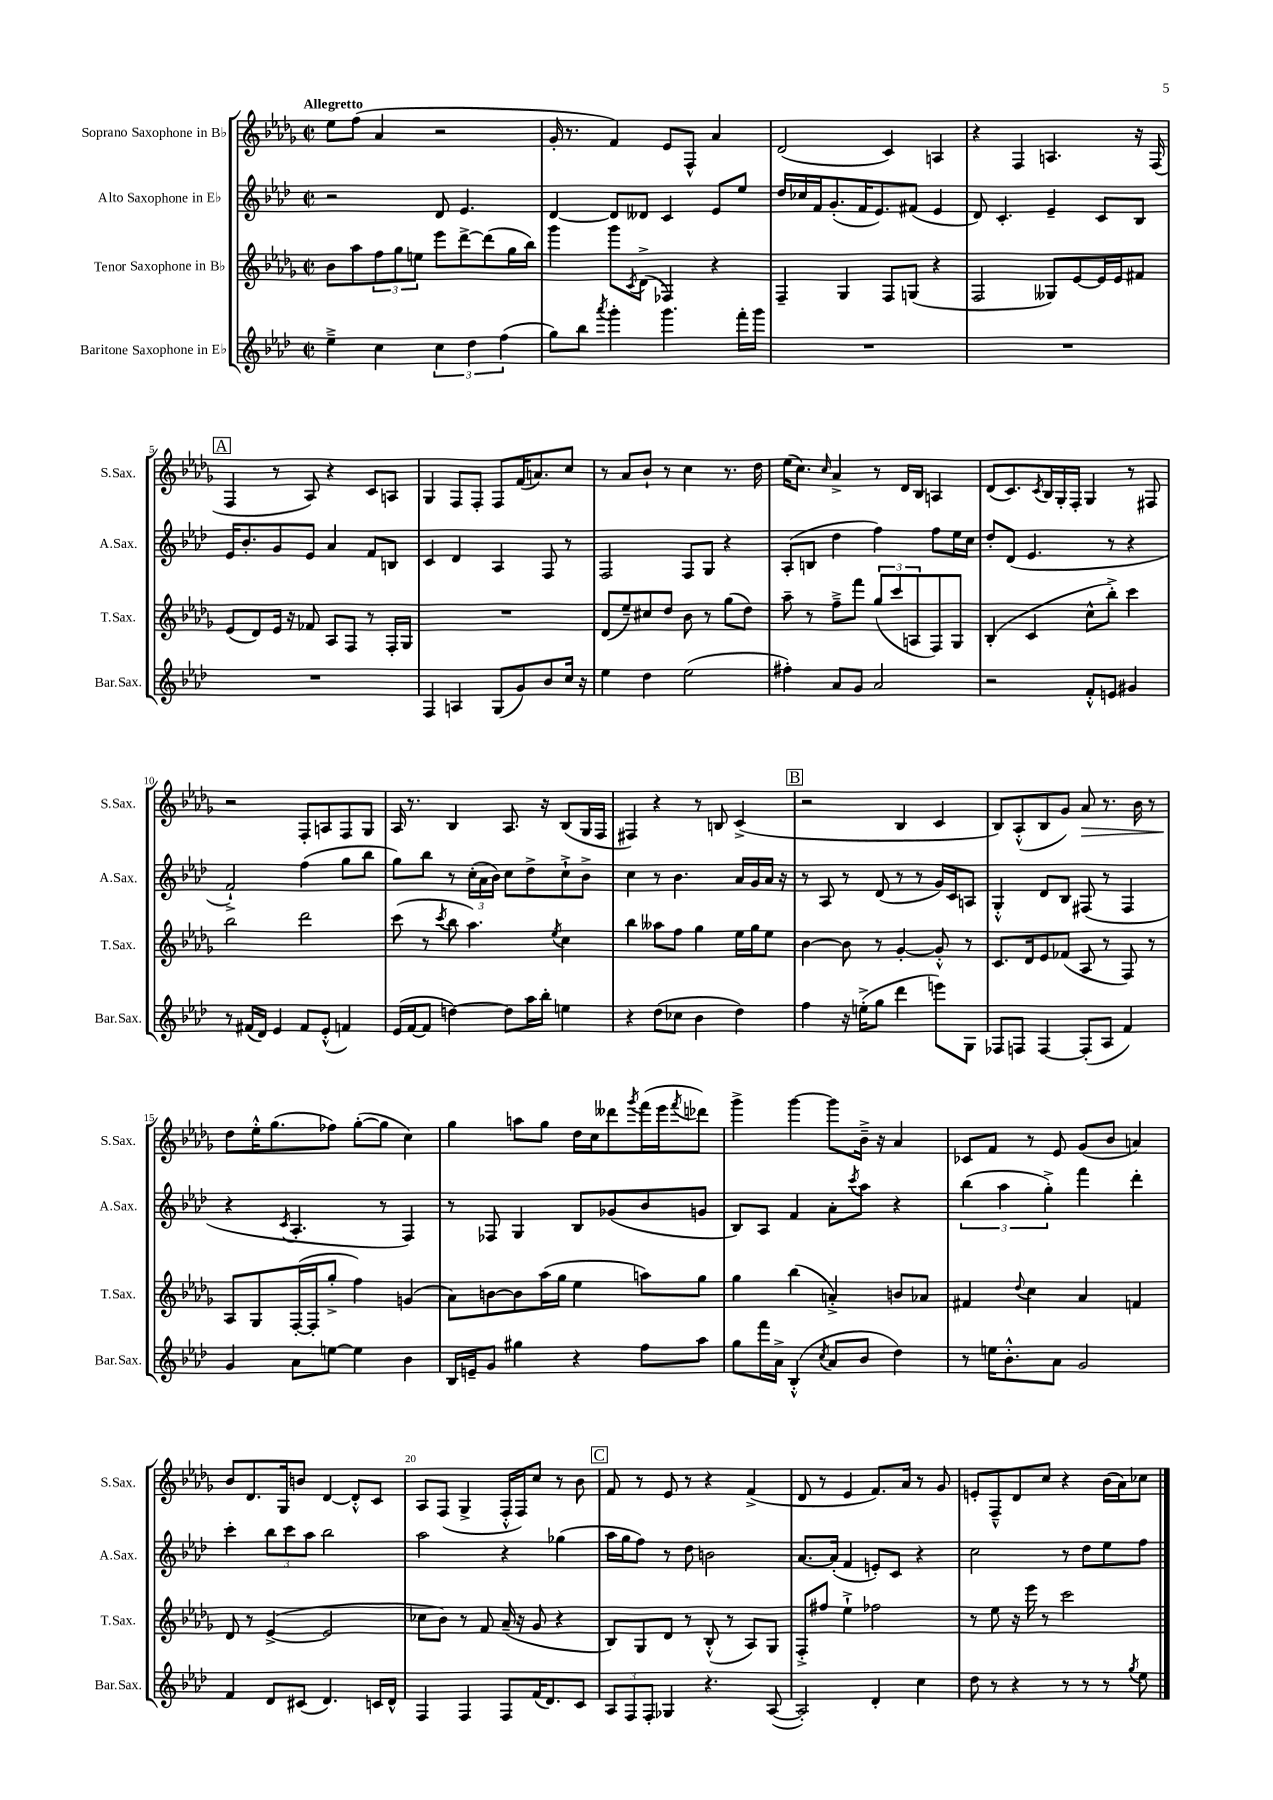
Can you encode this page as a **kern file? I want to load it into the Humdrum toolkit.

**kern	**kern	**kern	**kern
*staff4	*staff3	*staff2	*staff1
*clefG2	*clefG2	*clefG2	*clefG2
*k[b-e-a-d-]	*k[b-e-a-d-g-]	*k[b-e-a-d-]	*k[b-e-a-d-g-]
*M2/2	*M2/2	*M2/2	*M2/2
*met(c|)	*met(c|)	*met(c|)	*met(c|)
4ee-~^	8b-	2r	8ee-
.	8aa-	.	(8ff
4cc	12ff	.	4a-
.	12gg-	.	.
.	12ee	.	.
6cc	8eee-	8d-	2r
.	[8ddd-^	4.e-	.
6dd-	.	.	.
.	(8ddd-]	.	.
(6ff	.	.	.
.	16gg-	.	.
.	16bb-)	.	.
=	=	=	=
8gg)	4ggg-	[4d-	16g-'
.	.	.	8.r
8bb-	.	.	.
8qaaa-	.	.	.
4ggg'	8ggg-	8d-]	4f)
.	8qc	.	.
.	(8d-^	8d--	.
4.ggg	4F-)	4c	8e-
.	.	.	8F^^
.	4r	8e-	4a-
16fff'	.	8ee-	.
16ggg	.	.	.
=	=	=	=
1r	4F~	16dd-	(2d-
.	.	16cc-	.
.	.	16f	.
.	.	(8.g'	.
.	4G-	.	.
.	.	16f	.
.	.	8.e-)	.
.	8F	.	4c)
.	(8G	(8f#	.
.	4r	4e-	4A
=	=	=	=
1r	2F	8d-)	4r
.	.	4.c'	.
.	.	.	4F
.	8G--)	4e-~	4.A
.	[8e-	.	.
.	16e-]	8c	.
.	16e-	.	.
.	8f#	8B-	16r
.	.	.	(16F
=	=	=	=
1r	(8e-	16e-	4F
.	.	8.b-'	.
.	8d-)	.	.
.	16e-	8g	8r
.	16r	.	.
.	8f-	8e-	8A-)
.	8A-	4a-	4r
.	8F	.	.
.	8r	8f	8c
.	16F'	8B	8A
.	16G-	.	.
=	=	=	=
4F	1r	4c	4G-
4A	.	4d-	8F
.	.	.	8F'
(8G	.	4A-	8F
8g)	.	.	(16f
.	.	.	8.a)
8b-	.	8F	.
16cc	.	8r	8cc
16r	.	.	.
=	=	=	=
4ee-	(8d-	2F	8r
.	8ee-~)	.	8a-
4dd-	8cc#	.	8b-`
.	8dd-	.	8r
(2ee-	8b-	8F	4cc
.	8r	8G	.
.	(8gg-	4r	8.r
.	8dd-)	.	.
.	.	.	16dd-
=	=	=	=
4ff#')	8aa-~	(8A-'	(16ee-
.	.	.	8.cc)
.	8r	8B	.
.	.	.	16qqcc
8a-	8ff~^	4dd-	4a-^
8g	8fff	.	.
2a-	(12gg-	4ff)	8r
.	12ccc	.	.
.	.	.	16d-
.	12A	.	.
.	.	.	16B-
.	8F)	8ff	4A
.	8G-	16ee-	.
.	.	16cc	.
=	=	=	=
2r	(4B-'	8dd-'	(8d-
.	.	(8d-	8.c)
.	4c	4.e-	.
.	.	.	8qc
.	.	.	16B-
.	.	.	16G-'
.	.	.	16F'
8f'^^	8cc^^	.	4G-
8e	8bb-'^)	8r	.
4g#	4ccc	4r	8r
.	.	.	8F#
=	=	=	=
8r	2bb-	2f`^)	2r
(16f#	.	.	.
16d-)	.	.	.
4e-	.	.	.
8f#	2ddd-	(4ff	8F'
(8e-'^^	.	.	8A
4f)	.	8gg	8F
.	.	8bb-	8G-
=	=	=	=
(16e-	(8ccc	8gg)	16A-
[16f	.	.	8.r
8f]	8r	8bb-	.
.	8qccc	.	.
[4dd)	8bb-	8r	4B-
.	4.aa-)	(24cc'	.
.	.	24a-	.
.	.	24b-)	.
8dd]	.	8cc	8.A-
16aa-	.	8dd-^	.
16bb-'	.	.	16r
.	8qee-	.	.
4ee	4cc	8cc`^	(8B-
.	.	8b-^	16G-
.	.	.	16F
=	=	=	=
4r	4bb-	4cc	4F#)
(8dd-	8aa--	8r	4r
8cc-	8ff	4.b-	.
4b-	4gg-	.	8r
.	.	.	8B
4dd-)	16ee-	16a-	(4c^
.	16gg-	16g	.
.	8ee-	16a-	.
.	.	16r	.
=	=	=	=
4ff	[4b-	8r	2r
.	.	8A-	.
16r	8b-]	8r	.
(16ee'^	.	.	.
8gg	8r	(8d-	.
4ddd-	[4g-'	8r	4B-
.	.	8r	.
8eee)	8g-'^^]	16g)	4c
.	.	16c	.
8G	8r	8A	.
=	=	=	=
8F-	8.c	4G'^^	8B-)
8F	.	.	(8A-'^^
.	16d-	.	.
[4F	8e-	8d-	8B-
.	(8f-	8B-	8g-)
(8F']	8A-	(8F#	8a-
8A-	8r	8r	8.r
4f)	8F)	4F#	.
.	.	.	16b-
.	8r	.	8r
=	=	=	=
4g	8A-	4r	8dd-
.	8G-	.	16ee-'^^
.	.	.	(8.gg-
.	.	8qc	.
8a-	([16F'	4.A-'	.
.	16F']	.	.
[8ee	8gg-'^	.	8ff-)
4ee]	4ff)	.	([8gg-'
.	.	8r	8gg-]
4b-	(4g	4F)	4cc)
=	=	=	=
16B-	8a-)	8r	4gg-
16e~	.	.	.
8g	[8b	8F-	.
4gg#	8b]	4G	8aa
.	(16aa-	.	8gg-
.	16gg-	.	.
4r	4ee-	8B-	16dd-
.	.	.	16cc
.	.	(8g-	8ddd--
.	.	.	8qggg-
8ff	8aa)	8b-	(16fff
.	.	.	16eee-
.	.	.	8qfff
8aa-	8gg-	8g	8ddd-)
=	=	=	=
8gg	4gg-	8B-)	4ggg-^
16fff	.	8A-	.
16a-^	.	.	.
(4B-'^^	(4bb-	4f	[4ggg-
8qcc	.	.	.
8a-	4a'^)	8a-'	8ggg-]
.	.	8qccc	.
8b-	.	8aa-	16b-~^
.	.	.	16r
4dd-)	8b	4r	4a-
.	8a-	.	.
=	=	=	=
8r	4f#	(6bb-	8c-
16ee	.	.	8f
.	.	6aa-	.
8.b-'^^	.	.	.
.	8qqdd-	.	.
.	4cc	.	8r
.	.	6gg'^)	.
8a-	.	.	8e-
2g	4a-	4fff	(8g-
.	.	.	8b-
.	4f	4ddd-'	4a)
=	=	=	=
4f	8d-	4ccc'	8b-
.	8r	.	8.d-
8d-	([4e-^	12bb-	.
.	.	.	16G-
.	.	12ccc	.
(8c#	.	.	8b
.	.	12aa-	.
4.d-)	2e-]	2bb-	[4d-
.	.	.	8d-'^^]
16c	.	.	8c
16d-^^	.	.	.
=	=	=	=
4F	8cc-	2aa-	8A-
.	8b-)	.	(8F
4F	8r	.	4G-^
.	8f	.	.
8F	(16a-~	4r	16F'^^
.	16r	.	16F)
(16f	8g-	.	8cc
8.d-)	.	.	.
.	4r	(4gg-	8r
8c	.	.	8b-
=	=	=	=
12A-	8B-)	16aa-	8f
.	.	16gg	.
12F	.	.	.
.	8G-	8ff)	8r
12F'	.	.	.
4G-	8d-	8r	8e-
.	8r	8dd-	8r
4.r	(8B-'^^	2b	4r
.	8r	.	.
.	8A-)	.	(4f^
([8A-	8G-	.	.
=	=	=	=
2A-'])	8F'^	[8.a-	8d-
.	8ff#	.	8r
.	.	(16a-']	.
.	4ee-`^	4f	4e-
4d-'	2ff-	8e')	8.f)
.	.	8c	.
.	.	.	16a-
4cc	.	4r	8r
.	.	.	8g-
=	=	=	=
8dd-	8r	2cc	8e'
8r	8ee-	.	8F~^^
4r	16r	.	8d-
.	16eee-	.	.
.	8r	.	8cc
8r	2ccc	8r	4r
8r	.	8dd-	.
8r	.	8ee-	(16b-
.	.	.	16a-)
8qgg	.	.	.
8ee-	.	8ff	8cc-
==	==	==	==
*-	*-	*-	*-
